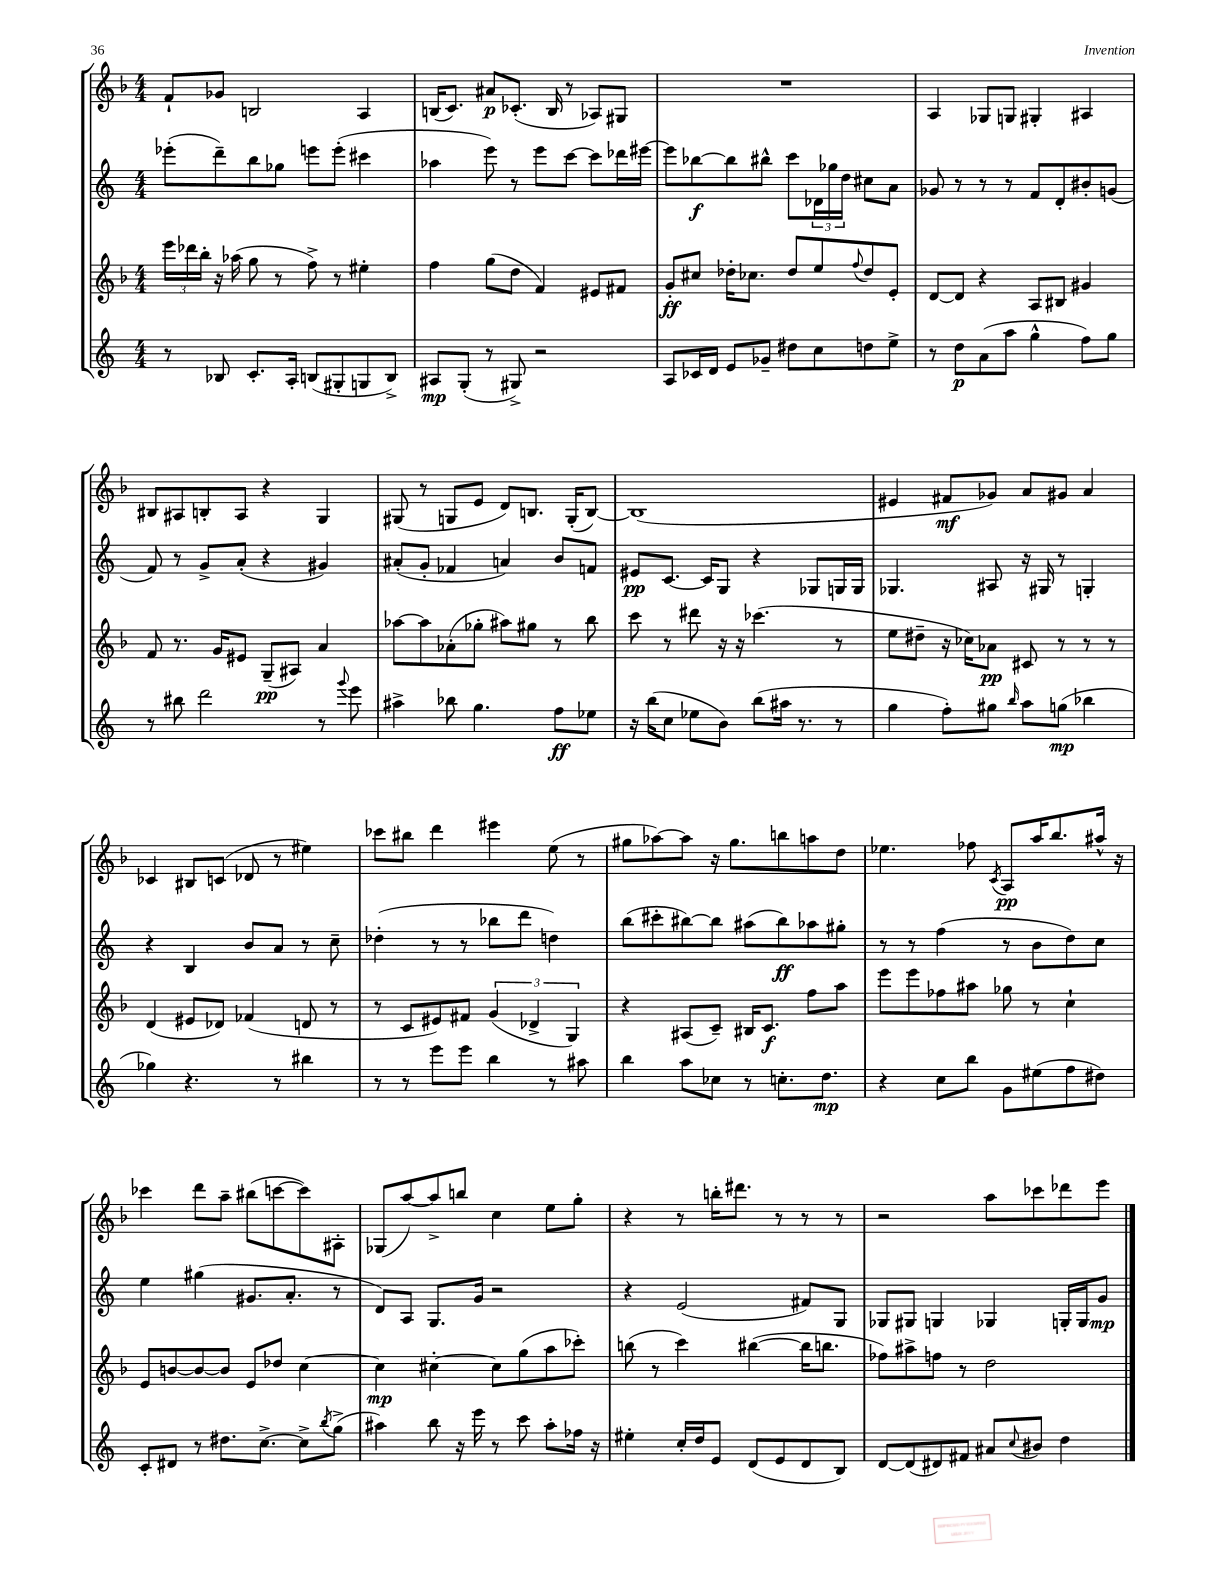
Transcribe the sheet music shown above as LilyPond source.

<<
\new StaffGroup <<
\new Staff = "s0" {
    \clef treble \key f \major \numericTimeSignature \time 4/4
    f'8-! ges'8 b2 a4 |
    b16( c'8.) ais'8\p ces'8.-.( b16 r8 aes8) gis8 |
    R1 |
    a4 ges8 g8 gis4-. ais4 |
    bis8 ais8 b8-. ais8 r4 g4 |
    gis8( r8 g8 e'8 d'8) b8. g16-.( b8~) |
    b1( |
    eis'4 fis'8\mf ges'8) a'8 gis'8 a'4 |
    ces'4 bis8 c'8( des'8 r8 eis''4) |
    ces'''8 bis''8 d'''4 eis'''4 e''8( r8 |
    gis''8 aes''8~) aes''8 r16 gis''8. b''8 a''8 d''8 |
    ees''4. fes''8 \acciaccatura { c'8 } a8\pp a''16 bes''8. ais''16-^ r16 |
    ces'''4 d'''8 a''8-- bis''8( c'''8~ c'''8) ais8-. |
    ges8( a''8~) a''8-> b''8 c''4 e''8 g''8-. |
    r4 r8 b''16-. dis'''8. r8 r8 r8 |
    r2 a''8 ces'''8 des'''8 e'''8 \bar "|." |
}
\new Staff = "s1" {
    \clef treble \key c \major \numericTimeSignature \time 4/4
    ees'''8-.( d'''8--) b''8 ges''8 e'''8 e'''8-.( cis'''4 |
    aes''4 e'''8) r8 e'''8 c'''8~ c'''8 des'''16 eis'''16~ |
    eis'''8 bes''8~\f bes''8 bis''8-^ c'''8 \tuplet 3/2 { des'16 ges''16 d''16 } cis''8 a'8 |
    ges'8 r8 r8 r8 f'8 d'8-. bis'8-. g'8( |
    f'8) r8 g'8-> a'8-.( r4 gis'4) |
    ais'8-.( g'8-. fes'4 a'4) b'8 f'8 |
    eis'8\pp c'8.~ c'16 g8 r4 ges8 g16 g16 |
    ges4. ais8 r16 gis16 r8 g4-. |
    r4 b4 b'8 a'8 r8 c''8-- |
    des''4-.( r8 r8 bes''8 d'''8 d''4) |
    b''8( cis'''8-. bis''8~) bis''8 ais''8( bis''8\ff) aes''8 gis''8-. |
    r8 r8 f''4( r8 b'8 d''8) c''8 |
    e''4 gis''4( gis'8. a'8.-. r8 |
    d'8) a8 g8. g'16 r2 |
    r4 e'2( fis'8) g8 |
    ges8 gis8 g4 ges4 g16-. g16 g'8\mp \bar "|." |
}
\new Staff = "s2" {
    \clef treble \key f \major \numericTimeSignature \time 4/4
    \tuplet 3/2 { e'''16 des'''16 bes''16-. } r16 aes''16( g''8 r8 f''8->) r8 eis''4-. |
    f''4 g''8( d''8 f'4) eis'8 fis'8 |
    g'8-.\ff cis''8 des''16-. ces''8. des''8 e''8 \appoggiatura { f''8 } des''8 e'8-. |
    d'8~ d'8 r4 a8 bis8 gis'4 |
    f'8 r8. g'16 eis'8 g8--\pp( ais8) a'4 |
    aes''8~ aes''8 aes'8-.( ges''8-. ais''8) gis''8 r8 bes''8 |
    c'''8 r8 dis'''8 r16 r16 ces'''4.( r8 |
    e''8 dis''8-- r16 ces''16) aes'8\pp cis'8 r8 r8 r8 |
    d'4( eis'8 des'8) fes'4( d'8 r8 |
    r8 c'8 eis'8) fis'8 \tuplet 3/2 { g'4( des'4-> g4) } |
    r4 ais8( c'8--) bis16 c'8.\f f''8 a''8 |
    e'''8 e'''8 fes''8 ais''8 ges''8 r8 c''4-! |
    e'8 b'8~ b'8~ b'8 e'8 des''8 c''4~ |
    c''4\mp cis''4~-. cis''8 g''8( a''8 ces'''8-.) |
    b''8( r8 c'''4) bis''4~( bis''16 b''8. |
    fes''8) ais''8-> f''8 r8 d''2 \bar "|." |
}
\new Staff = "s3" {
    \clef treble \key c \major \numericTimeSignature \time 4/4
    r8 bes8 c'8.-. a16-. b8( gis8-. g8 b8->) |
    ais8\mp g8-.( r8 gis8->) r2 |
    a8 ces'16 d'16 e'8 ges'8-- dis''8 c''8 d''8 e''8-> |
    r8 d''8\p a'8( a''8 g''4-^ f''8) g''8 |
    r8 bis''8 d'''2 r8 \appoggiatura { g'''8 } e'''8 |
    ais''4-> bes''8 g''4. f''8\ff ees''8 |
    r16 b''16( c''8 ees''8 b'8) b''8( ais''16 r8. r8 |
    g''4 f''8-.) gis''8 \grace { b''16 } a''8 g''8\mp( bes''4 |
    ges''4) r4. r8 bis''4 |
    r8 r8 e'''8 e'''8 b''4 r8 ais''8 |
    b''4 a''8 ces''8 r8 c''8.-. d''8.\mp |
    r4 c''8 b''8 g'8 eis''8( f''8 dis''8) |
    c'8-. dis'8 r8 dis''8. c''8.~-> c''8-> \acciaccatura { b''8 } g''8->( |
    ais''4) b''8 r16 e'''16 r8 c'''8 ais''8-. fes''16 r16 |
    eis''4-. c''16-. d''16 e'8 d'8( e'8 d'8 b8) |
    d'8~ d'8( dis'8) fis'8 ais'8 \appoggiatura { c''8 } bis'8 d''4 \bar "|." |
}
>>
>>
\layout { \context { \Score \remove "Bar_number_engraver" } }
